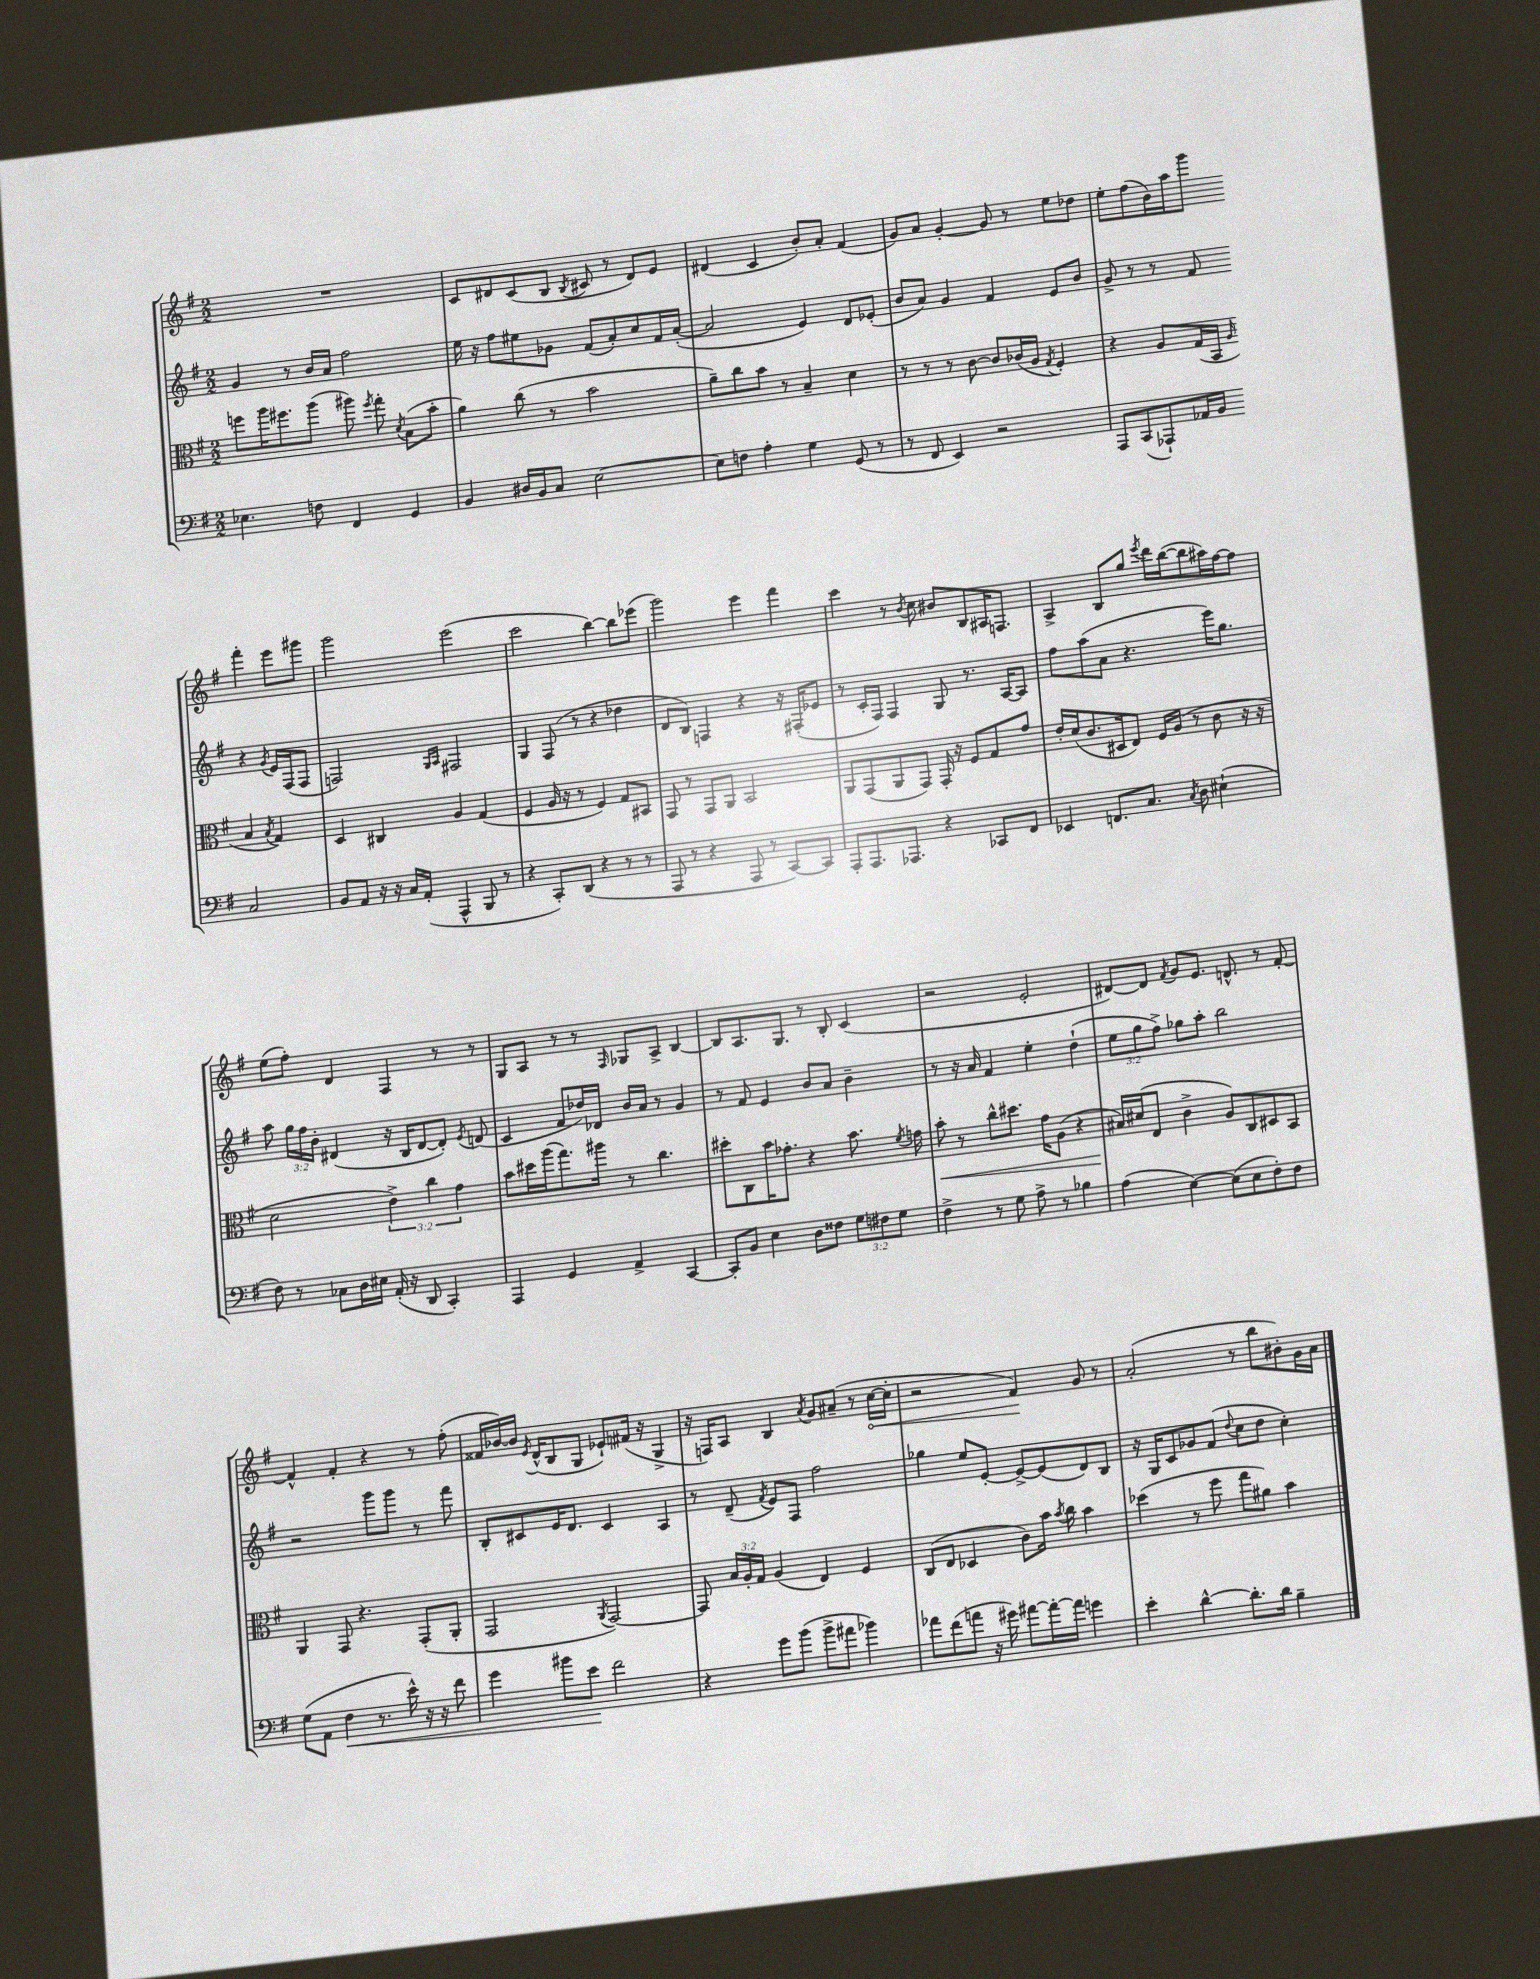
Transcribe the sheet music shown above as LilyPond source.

<<
\new StaffGroup <<
\new Staff = "s0" {
    \clef treble \key g \major \numericTimeSignature \time 2/2
    \autoBeamOff R1 |
    c'8[ dis'8 c'8( b8] \acciaccatura { b8 } cis'8 r8 dis'8[) e'8] |
    dis'4( c'4 b'8[-.) a'8]-. fis'4( |
    g'8[) a'8] g'4~-. g'8 r8 e''8[ des''8] |
    e''8[-. fis''8( b'16) a''16 g'''8] fis'''4-. e'''8[ gis'''8] |
    g'''2 e'''2( |
    c'''2 b''4~) b''8[ ees'''8]( |
    g'''2) e'''4 fis'''4 |
    c'''4 r8 \acciaccatura { b'8 } c''8 bis'8[ b8 ais16 f8.] |
    a4-> b8[ g''8] \acciaccatura { e'''8 } d'''16[ b''16~( b''8 ais''16) fis''16~ fis''8] |
    e''8[( fis''8]-.) d'4 fis4 r8 r8 |
    g8[ a8] r8 r8 \grace { fis16 } ges8[ a8]-> b4~ |
    b8[ a8. g8.] r8 b8-. c'4( |
    r2 e'2-. |
    dis'8[~) dis'8] \acciaccatura { fis'8 } g'8[ e'8.] d'8.-^ r8 fis'8~-. |
    fis'4-^ fis'4-. r4 r8 fis''8-.( |
    fisis'16[ bes'16~) bes'16] \acciaccatura { e'8 } d'16[-^( b8 g8] ees'8[-!) fis'16]( r16 g4-> |
    r16 f16[) a8] b4 \acciaccatura { a'8 } g'8[ ais'8]--( r8 \once \override Hairpin.circled-tip = ##t c''16[~\< c''16]-. |
    r2 fis'4\!) g'8 r8 |
    a'2-.( r8 b''8[ bis'8-.) g'16 a'16] \bar "|." |
}
\new Staff = "s1" {
    \clef treble \key g \major \numericTimeSignature \time 2/2 \override Staff.TupletNumber.text = #tuplet-number::calc-fraction-text
    \autoBeamOff g'4 r8 b'16[ a'16] fis''2 |
    e''16 r16 fis''8[ eis''8 ges'8] fis'8[( a'8-.) c''8 fis'16 a'16]~-.( |
    a'2 e'4) d'8[ ees'8]-.( |
    b'8[ a'8]) g'4 fis'4 e'8[ b'8] |
    g'8-> r8 r8 fis'8 r4 \acciaccatura { g'8 } e'16[ fis16( fis8] |
    f2) \grace { g16[ a16] } fis2 |
    g4 fis8( r8 r4 des''4 |
    d'8[ b8]) f4 r4 r16 fis16[-.( ees'8] |
    r8 c'16[-. fis16]) fis4 g8 r8. a16[~ a8] |
    fis''8[ a''8( a'8] r4. e'''16[) g''8.] |
    a''8 \tuplet 3/2 { g''16[ fis''16 b'16]-. } dis'4( r16 b16[ dis'8~ dis'8]-.) \acciaccatura { e'8 } d'8( |
    c'4 fis'8[ des''16) des'16] b'16[ a'16] r8 g'4 |
    r8 fis'8 e'4 b'8[ a'8] b'4-- |
    r8 r16 a'16 fis'4 e''4-. d''4-!( |
    \tuplet 3/2 { e''8[ g''8 fis''8]->) } ges''8[ a''8]-. b''2 |
    r2 g'''8[ g'''8] r8 fis'''8 |
    b8[-. cis'8 e'16 d'8.] cis'4 a4 |
    r8 d'8--( \acciaccatura { fis'8 } e'8[) fis8] fis''2 |
    ges''4 e''8[ e'8]~-. e'8[~-> e'8( d'8) b8] |
    r16 g16[ c'8 ges'8 fis'8]( \appoggiatura { d''8 } c''8[ d''8] c''4-.) \bar "|." |
}
\new Staff = "s2" {
    \clef alto \key g \major \numericTimeSignature \time 2/2 \override Staff.TupletNumber.text = #tuplet-number::calc-fraction-text
    \autoBeamOff f''8[ a''16 fis''8. a''8]( ais''8) \acciaccatura { fis''8 } g''8-. \acciaccatura { d'8 } b8[( b'8]-. |
    a'4) c''8( r8 b'2 |
    a'8[--) c''8 b'8] r8 b4-- d'4 |
    r8 r8 r8 c'8~ c'8[ ces'16( a16] \acciaccatura { g8 } fis4-.) |
    r4 a8[ g16( b,16] \grace { a16 } b4 \acciaccatura { b8 } g4) |
    d4 cis4 a4 g4( |
    fis4 a16 r16 r8 fis4) g8[ bis,8] |
    g,8 r8 g,8[ a,8] b,2 |
    a,8[ g,8( a,8 g,8]) g,16-. r16 fis8[ g8 g'8] |
    e'16[-. d'16( c'8. dis16 e8]) fis16[ a16]( r8 c'8 r16 r16 |
    d'2 \tuplet 3/2 { e'4->) c''4 g'4 } |
    b'8[ dis''16 a''16( g''8.) ais''16] r8 c''4. |
    dis''8[-. c8 b'16 ges'8.]-. r4 b'8. \acciaccatura { fis'8 } g'16 |
    b'8-.\< r8 c''8[-^ dis''8.] g'16[ a8]( r4 |
    bis16[\!) dis'16( e8] c'4-> a8[) c8 dis8 b,8] |
    a,4 g,8 r4. g,8[-.( a,8]-. |
    g,2 \acciaccatura { a,8 } g,2~) |
    g,8 \tuplet 3/2 { b16[ a16-. g16] } a4( e4) fis4 |
    c8[( e8] des4 c'8[) b'16] \acciaccatura { b'8 } c''16 b'4 |
    des''4( r8 fis''8 g''8[ ais'8]) b'4 \bar "|." |
}
\new Staff = "s3" {
    \clef bass \key g \major \numericTimeSignature \time 2/2 \override Staff.TupletNumber.text = #tuplet-number::calc-fraction-text
    \autoBeamOff ees4. f8 fis,4 g,4 |
    b,4 dis16[ b,16 c8] e2~ |
    e8[ f8] a4-. g4 g,8( r8 |
    r8 fis,8 e,4) r2 |
    a,,8[ c,8( aes,,8-!) aes,16 b,16] c2 |
    b,8[ a,8] r16 r16 c16[ a,16]-.( a,,4-^ b,,8 r8 |
    r4 c,8[-.) d,8]( r4 r8 r8 |
    a,,8 r8 r4 a,,8 r8 c,8[~) c,8] |
    a,,8[-. a,,8. aes,,8.] r4 ces,8[ fis,8] |
    ees,4 f,8.[ c8.] \acciaccatura { c8 } d8 eis4-!( |
    fis8) r8 ces8[ d16 eis16] a,16-.( r16 d,8 c,4-.) |
    a,,4 g,4 a,4-> c,4~ |
    c,8[-. b,8] e4 d8[ fisis8] \tuplet 3/2 { g8[ fis8 g8] } |
    fis4-> r8 g8 a8-> r8 bes4 |
    a4( e4~) e8[( e8 fis8-.) fis8] |
    g8[( a,8] fis4\< r8. e'16-^) r16 r16 fis'8 |
    g'4 bis'8[ e'8]\! fis'2 |
    r4 g'8[ b'8]( b'8[-> ais'8] bes'4) |
    aes'8[ fis'8( a'8] r16 gis'16) ais'8[~ ais'16~-. ais'16] g'4 |
    e'4-. d'4~-^ d'8.[-. d'16] b4-- \bar "|." |
}
>>
>>
\layout { \context { \Score \remove "Bar_number_engraver" } }
